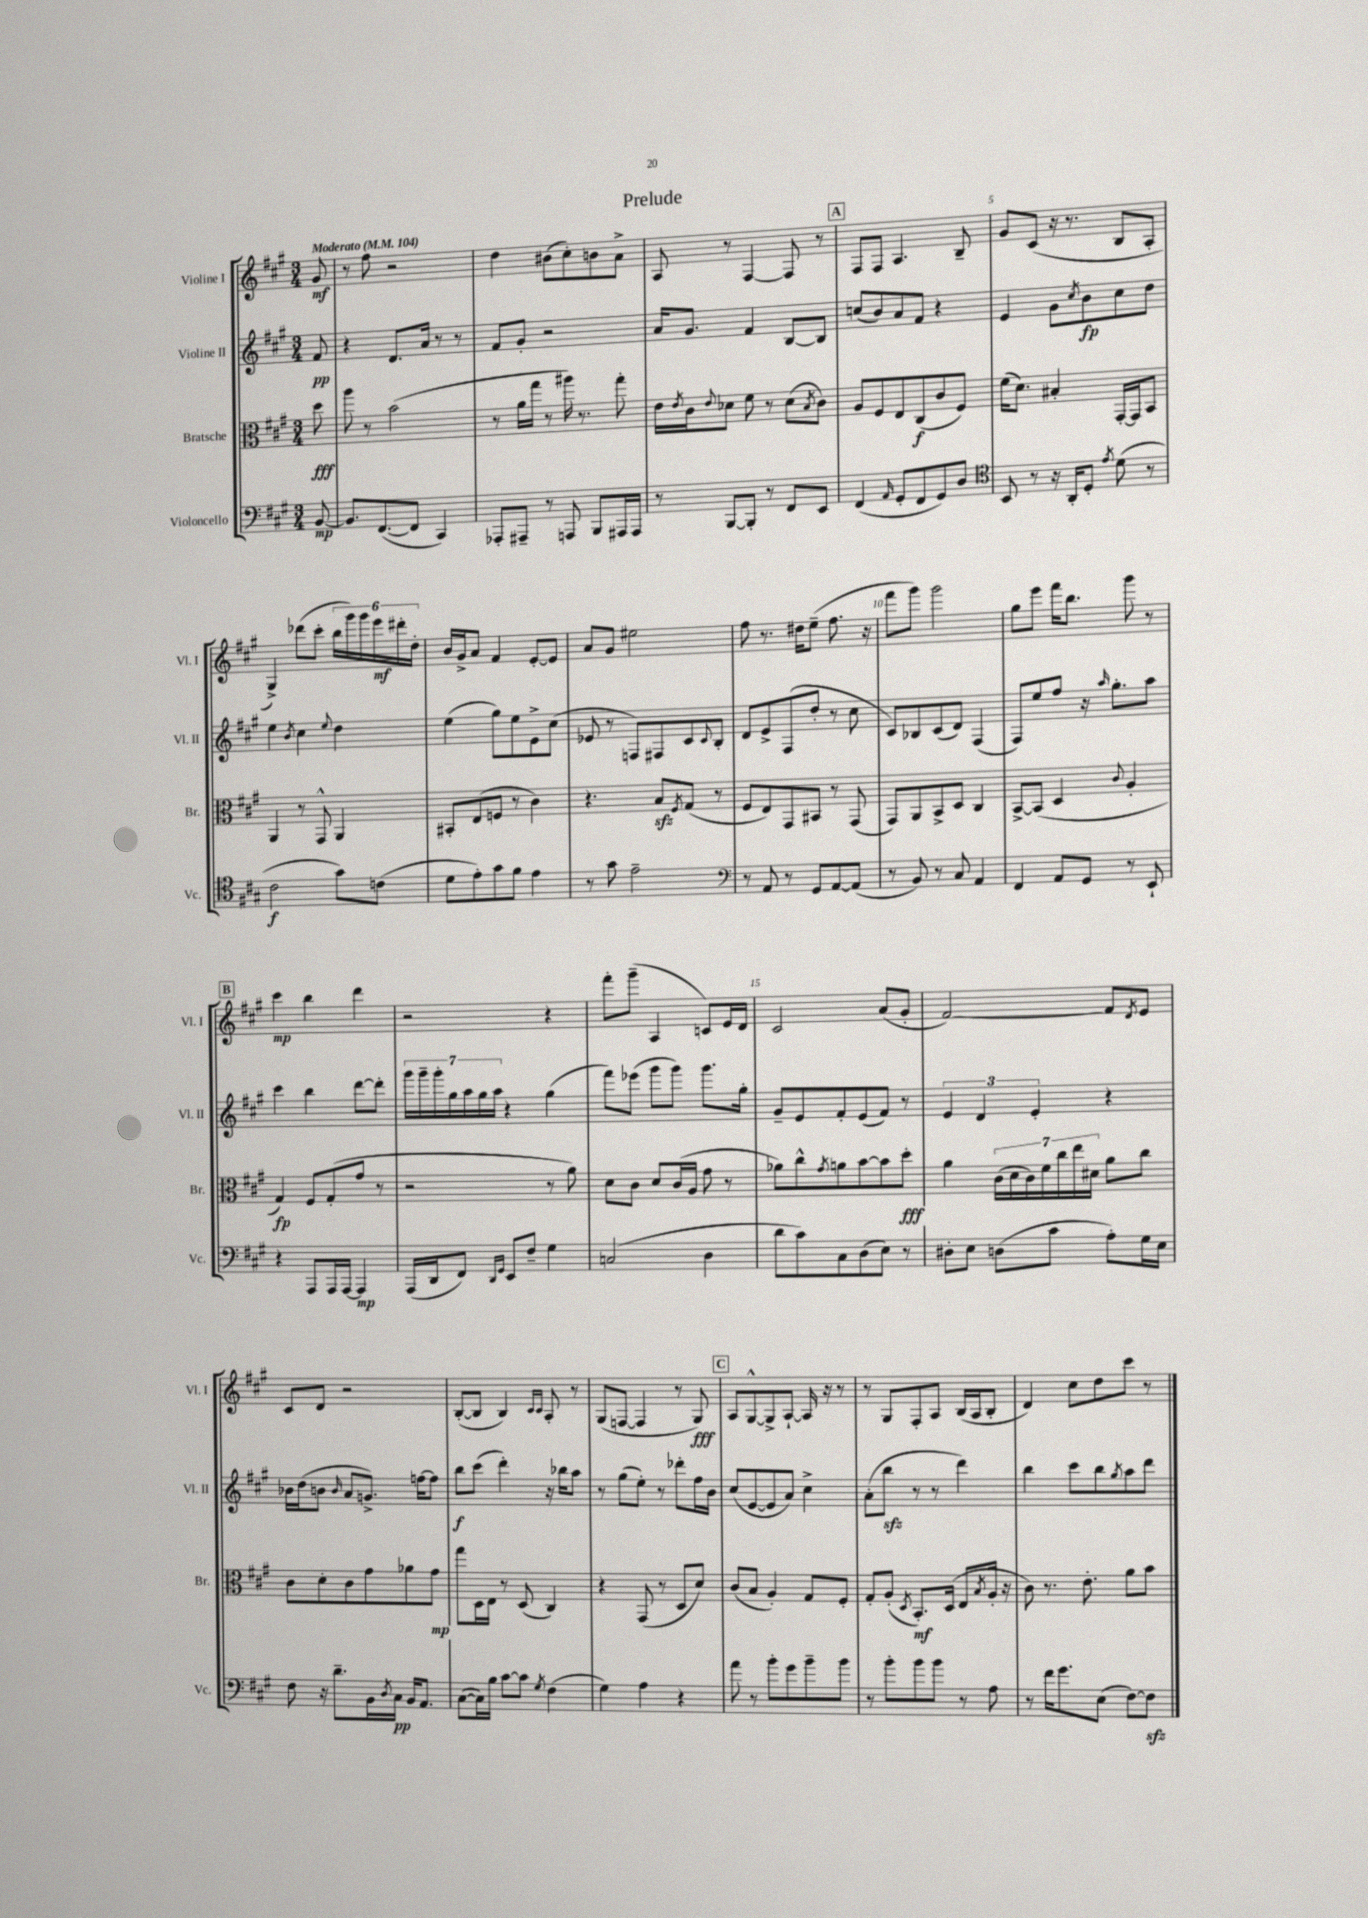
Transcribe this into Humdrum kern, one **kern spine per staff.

**kern	**dynam	**kern	**dynam	**kern	**dynam	**kern	**dynam
*part4	*part4	*part3	*part3	*part2	*part2	*part1	*part1
*staff4	*staff4	*staff3	*staff3	*staff2	*staff2	*staff1	*staff1
*I"Violoncello	*	*I"Bratsche	*	*I"Violine II	*	*I"Violine I	*
*I'Vc.	*	*I'Br.	*	*I'Vl. II	*	*I'Vl. I	*
*clefF4	*	*clefC3	*	*clefG2	*	*clefG2	*
*k[f#c#g#]	*	*k[f#c#g#]	*	*k[f#c#g#]	*	*k[f#c#g#]	*
*M3/4	*	*M3/4	*	*M3/4	*	*M3/4	*
*MM104	*	*MM104	*	*MM104	*	*MM104	*
=	=	=	=	=	=	=	=
!	!	!	!	!	!	!LO:TX:a:B:t=Moderato	!
[8BB/	mp	8dd\	fff	8f#/	pp	8g#/	mf
=1	=1	=1	=1	=1	=1	=1	=1
8.BB/L]	.	8aa\	.	4r	.	8r	.
.	.	8r	.	.	.	8ff#\	.
([8.FF#/	.	.	.	.	.	.	.
.	.	(2b\	.	8.d/L	.	2r	.
8FF#/J]	.	.	.	.	.	.	.
.	.	.	.	16a/Jk	.	.	.
4CC#/)	.	.	.	8r	.	.	.
.	.	.	.	8r	.	.	.
=2	=2	=2	=2	=2	=2	=2	=2
8AAA-X'/L	.	8r	.	8f#/L	.	4dd\	.
8AAA#X~/J	.	16a\LL	.	8g#'/J	.	.	.
.	.	16gg#\JJ	.	.	.	.	.
8r	.	8r	.	2r	.	(8b#X\L	.
8AAAn/	.	16aa#X\)	.	.	.	8cc#'\)	.
.	.	8.r	.	.	.	.	.
8BBB/L	.	.	.	.	.	8bn\	.
16AAA#X/L	.	8gg#'\	.	.	.	8a^\J	.
16AAA#/JJ	.	.	.	.	.	.	.
=3	=3	=3	=3	=3	=3	=3	=3
8r	.	16e\LL	.	16a/KL	.	8A/	.
.	.	8qe/	.	.	.	.	.
.	.	16c#\J	.	8.g#/J	.	.	.
.	.	8qqe/	.	.	.	.	.
[8BBB/L	.	8d-X\J	.	.	.	8r	.
8BBB'/J]	.	8f#\	.	4f#/	.	[4F#/	.
8r	.	8r	.	.	.	.	.
8FF#/L	.	(8d-\L	.	[8B/L	.	8F#/]	.
.	.	8qB/	.	.	.	.	.
8EE/J	.	8c#\J)	.	8B/J]	.	8r	.
!!LO:REH:place=s1:t=A
=4	=4	=4	=4	=4	=4	=4	=4
(4FF#/	.	8A/L	.	(8ccn/L	.	8F#/L	.
.	.	8F#/	.	8b/)	.	8F#/J	.
16qqAA/	.	.	.	.	.	.	.
8GG#'/L	.	8E/	.	8a/	.	4.A/	.
8FF#/	.	(8C#/	f	8f#/J	.	.	.
8GG#/)	.	8c#/	.	4r	.	.	.
8D/J	.	8F#/J)	.	.	.	8B~/	.
=5	=5	=5	=5	=5	=5	=5	=5
*clefC4	*	*	*	*	*	*	*
8BB/	.	(16f#\KL	.	4e/	.	8g#/L	.
.	.	8.d\J)	.	.	.	.	.
8r	.	.	.	.	.	(8c#/J	.
16r	.	4B#X'/	.	8g#\L	.	16r	.
16AA'/KL	.	.	.	.	.	8.r	.
.	.	.	.	8qcc#/	.	.	.
8D'/J	.	.	.	8b\	fp	.	.
8qe/	.	.	.	.	.	.	.
(8d\	.	[16GG#'/LL	.	8cc#\	.	8B/L	.
.	.	16GG#/J]	.	.	.	.	.
8r	.	8BB/J	.	8dd\J	.	8A'/J	.
!!LO:LB:g=z
=6	=6	=6	=6	=6	=6	=6	=6
2c#\	f	4AA/	.	4ee\	.	4G#^/)	.
.	.	.	.	8qb/	.	.	.
.	.	8r	.	4cc#\	.	(8ddd-X\L	.
.	.	8GG#^^/	.	.	.	8ccc#'\J	.
.	.	.	.	8qqee/	.	.	.
8g#\L)	.	4AA/	.	4dd\	.	24bb\LL	.
.	.	.	.	.	.	24ggg#\)	.
.	.	.	.	.	.	24ggg#\	.
(8cn\J	.	.	.	.	.	24eee\	mf
.	.	.	.	.	.	24ddd#X'\	.
.	.	.	.	.	.	24dd'\JJ	.
=7	=7	=7	=7	=7	=7	=7	=7
8d\L	.	8BB#X'/L	.	(4ee\	.	16b/LL	.
.	.	.	.	.	.	16g#^/J	.
8e'\)	.	(8E/	.	.	.	8a/J	.
8g#\	.	8Fn/J	.	8gg#\L)	.	4f#/	.
8f#\J	.	8r	.	8ee\	.	.	.
4e\	.	4c#\)	.	8e^\	.	[8e'/L	.
.	.	.	.	(8cc#\J	.	8e/J]	.
=8	=8	=8	=8	=8	=8	=8	=8
8r	.	4.r	.	8e-X/	.	8a/L	.
8g#\	.	.	.	8r	.	8g#/J	.
2e~\	.	.	.	8Fn/L)	.	2ee#X\	.
.	.	8Bzz/L	.	8F#X/	.	.	.
.	.	8qF#/	.	.	.	.	.
.	.	(8G#/J	.	8c#/	.	.	.
.	.	.	.	8qqc#/	.	.	.
.	.	8r	.	8B'/J	.	.	.
=9	=9	=9	=9	=9	=9	=9	=9
*clefF4	*	*	*	*	*	*	*
8r	.	8F#/L	.	8d/L	.	8ff#\	.
8AA/	.	8E/)	.	8e^/	.	8.r	.
8r	.	8GG#/	.	(8F#/	.	.	.
.	.	.	.	.	.	16dd#X\KL	.
8GG#/L	.	8BB#X/J	.	8dd'/J	.	(8ee~\J	.
[8AA/	.	8r	.	8r	.	8.ff#\	.
(8AA/J]	.	(8GG#/	.	8cc#\	.	.	.
.	.	.	.	.	.	16r	.
=10	=10	=10	=10	=10	=10	=10	=10
8r	.	8GG#/L)	.	8c#/L)	.	8fff#\L	.
8BB/)	.	8AA/	.	8B-X/	.	8ggg#\J)	.
8r	.	8BB^/	.	(8c#/	.	2ggg#\	.
8C#/	.	8D/J	.	8d/J)	.	.	.
4AA/	.	4C#/	.	(4F#/	.	.	.
=11	=11	=11	=11	=11	=11	=11	=11
4FF#/	.	[8BB^/L	.	8F#/L)	.	8gg#\L	.
.	.	(8BB/J]	.	8ee/	.	8eee\J	.
8AA/L	.	4D/	.	8ff#/J	.	16fff#\KL	.
.	.	.	.	.	.	8.bb\J	.
8GG#/J	.	.	.	16r	.	.	.
.	.	.	.	16qqaa/	.	.	.
.	.	.	.	8.gg#'\L	.	.	.
.	.	8qqc#/	.	.	.	.	.
8r	.	4A'/	.	.	.	8ggg#\	.
8EE`/	.	.	.	8aa\J	.	8r	.
!!LO:LB:g=z
!!LO:REH:place=s1:t=B
=12	=12	=12	=12	=12	=12	=12	=12
4r	.	4G#/)	fp	4ccc#\	.	4ccc#\	mp
8AAA/L	.	8F#/L	.	4bb\	.	4bb\	.
16AAA/L	.	(8G#'/	.	.	.	.	.
[16AAA/JJ	.	.	.	.	.	.	.
4AAA/]	mp	8g#/J	.	[8ddd\L	.	4ddd\	.
.	.	8r	.	8ddd'\J]	.	.	.
=13	=13	=13	=13	=13	=13	=13	=13
(16AAA/LL	.	2r	.	28ggg#\LL	.	2r	.
.	.	.	.	28ggg#~\	.	.	.
16DD/J	.	.	.	.	.	.	.
.	.	.	.	28ggg#'\	.	.	.
.	.	.	.	28gg#\	.	.	.
8FF#/J)	.	.	.	.	.	.	.
.	.	.	.	28aa\	.	.	.
.	.	.	.	28gg#\	.	.	.
.	.	.	.	28aa\JJ	.	.	.
16qqDD/LL	.	.	.	.	.	.	.
16qqGG#/JJ	.	.	.	.	.	.	.
8EE/L	.	.	.	4r	.	.	.
8F#~/J	.	.	.	.	.	.	.
4G#\	.	8r	.	(4gg#\	.	4r	.
.	.	8a\)	.	.	.	.	.
=14	=14	=14	=14	=14	=14	=14	=14
(2Cn/	.	8d\L	.	8fff#\L)	.	8fff#'\L	.
.	.	8c#\J	.	(8eee-X\J	.	(8ggg#~\J	.
.	.	8d/L	.	8ggg#\L	.	4A/	.
.	.	(16c#/L	.	8ggg#\J)	.	.	.
.	.	16A/JJ	.	.	.	.	.
4D\	.	8g#\	.	8.ggg#\L	.	8cn/L)	.
.	.	8r	.	.	.	16e/L	.
.	.	.	.	16gg#'\Jk	.	16d/JJ	.
=15	=15	=15	=15	=15	=15	=15	=15
8d\L	.	8a-X\L)	.	8g#~/L	.	2c#/	.
8c#\)	.	8cc#^^\	.	8e/	.	.	.
.	.	8qg#/	.	.	.	.	.
8C#\	.	8an\	.	8f#'/	.	.	.
(8D\	.	[8b\	.	(8e/	.	.	.
8E\J)	.	8b\]	.	8f#/J)	.	(8a/L	.
8r	.	8dd'\J	fff	8r	.	8g#'/J	.
=16	=16	=16	=16	=16	=16	=16	=16
8D#X'\L	.	4a\	.	6e/	.	[2f#/)	.
8E\J	.	.	.	.	.	.	.
.	.	.	.	6d/	.	.	.
(8Dn\L	.	(28c#\LL	.	.	.	.	.
.	.	28d\	.	.	.	.	.
.	.	28c#\)	.	.	.	.	.
.	.	.	.	6e'/	.	.	.
.	.	28f#\	.	.	.	.	.
8c#\J	.	.	.	.	.	.	.
.	.	28cc#\	.	.	.	.	.
.	.	28ee\	.	.	.	.	.
.	.	28d#X\JJ	.	.	.	.	.
8A'\L)	.	8a\L	.	4r	.	8f#/L]	.
.	.	.	.	.	.	8qd/	.
16G#\L	.	8cc#\J	.	.	.	8e/J	.
16E\JJ	.	.	.	.	.	.	.
!!LO:LB:g=z
=17	=17	=17	=17	=17	=17	=17	=17
8F#\	.	8c#\L	.	16b-X\LL	.	8c#/L	.
.	.	.	.	(16dd\J	.	.	.
16r	.	8d'\	.	8bn\J	.	8d/J	.
8.d~\L	.	.	.	.	.	.	.
.	.	.	.	16qqb/	.	.	.
.	.	8c#\	.	8a/L	.	2r	.
16BB\L	.	8g#\	.	8.gn^/J)	.	.	.
8qD/	.	.	.	.	.	.	.
16C#\JJ	pp	.	.	.	.	.	.
16BB/KL	.	8a-X\	.	.	.	.	.
8.AA/J	.	.	.	[16ffn\KL	.	.	.
.	.	8g#\J	mp	8ff\J]	.	.	.
=18	=18	=18	=18	=18	=18	=18	=18
([8C#\L	.	8gg#\L	.	8bb\L	f	([8B'/L	.
16C#\L])	.	16D\L	.	(8ccc#\J	.	8B/J]	.
16B\JJ	.	16E\JJ	.	.	.	.	.
[8c#\L	.	8r	.	4ddd'\)	.	4B/)	.
8c#\J]	.	(8D/	.	.	.	.	.
.	.	.	.	.	.	16qqc#/LL	.
8qG#/	.	.	.	.	.	16qqc#/JJ	.
(4F#\	.	4C#/)	.	16r	.	8A'/	.
.	.	.	.	16bb-X\KL	.	.	.
.	.	.	.	8aa\J	.	8r	.
=19	=19	=19	=19	=19	=19	=19	=19
4G#\)	.	4r	.	8r	.	(8G#/L	.
.	.	.	.	(8gg#\L	.	[8Fn/J	.
4A\	.	(8GG#/	.	8ee'\J)	.	4F/]	.
.	.	8r	.	8r	.	.	.
4r	.	8D/L	.	8ddd-X'\L	.	8r	.
.	.	8d/J)	.	16ff#\L	.	8G#/)	fff
.	.	.	.	16b\JJ	.	.	.
!!LO:REH:place=s1:t=C
=20	=20	=20	=20	=20	=20	=20	=20
8a\	.	(8c#/L	.	(8cc#/L	.	8A/L	.
8r	.	8B/J	.	[8e/	.	[8G#^^/	.
8b'\L	.	4A'/)	.	8e/]	.	8G#^/]	.
8g#\	.	.	.	8a/J)	.	[8A`/J	.
8b~\	.	8G#/L	.	4cc#^\	.	16A/]	.
.	.	.	.	.	.	16r	.
8b\J	.	8F#'/J	.	.	.	8r	.
=21	=21	=21	=21	=21	=21	=21	=21
8r	.	8G#'/L	.	(8a'\L	.	8r	.
8b'\L	.	(8A'/J	.	8bbzz\J	.	8G#/L	.
.	.	8qD/	.	.	.	.	.
8b\	.	8.BB'/L)	mf	8r	.	8F#'/	.
8b\J	.	.	.	8r	.	8A/J	.
.	.	(16D/Jk	.	.	.	.	.
8r	.	8E/L	.	4ddd\)	.	(16B/LL	.
.	.	.	.	.	.	16A/J	.
.	.	8qB/	.	.	.	.	.
8A\	.	16A'/Jk	.	.	.	8B'/J	.
.	.	16r	.	.	.	.	.
=22	=22	=22	=22	=22	=22	=22	=22
8r	.	8c#\)	.	4bb\	.	4d/)	.
16f#\KL	.	8.r	.	.	.	.	.
8.g#\	.	.	.	.	.	.	.
.	.	.	.	8ccc#\L	.	8cc#\L	.
.	.	8.e'\	.	.	.	.	.
(8E\J	.	.	.	8bb\	.	8dd\	.
.	.	.	.	8qgg#/	.	.	.
[8F#\L)	.	8a\L	.	8aa\	.	8ccc#\J	.
8F#zz\J]	.	8b\J	.	8ddd\J	.	8r	.
==	==	==	==	==	==	==	==
*-	*-	*-	*-	*-	*-	*-	*-
